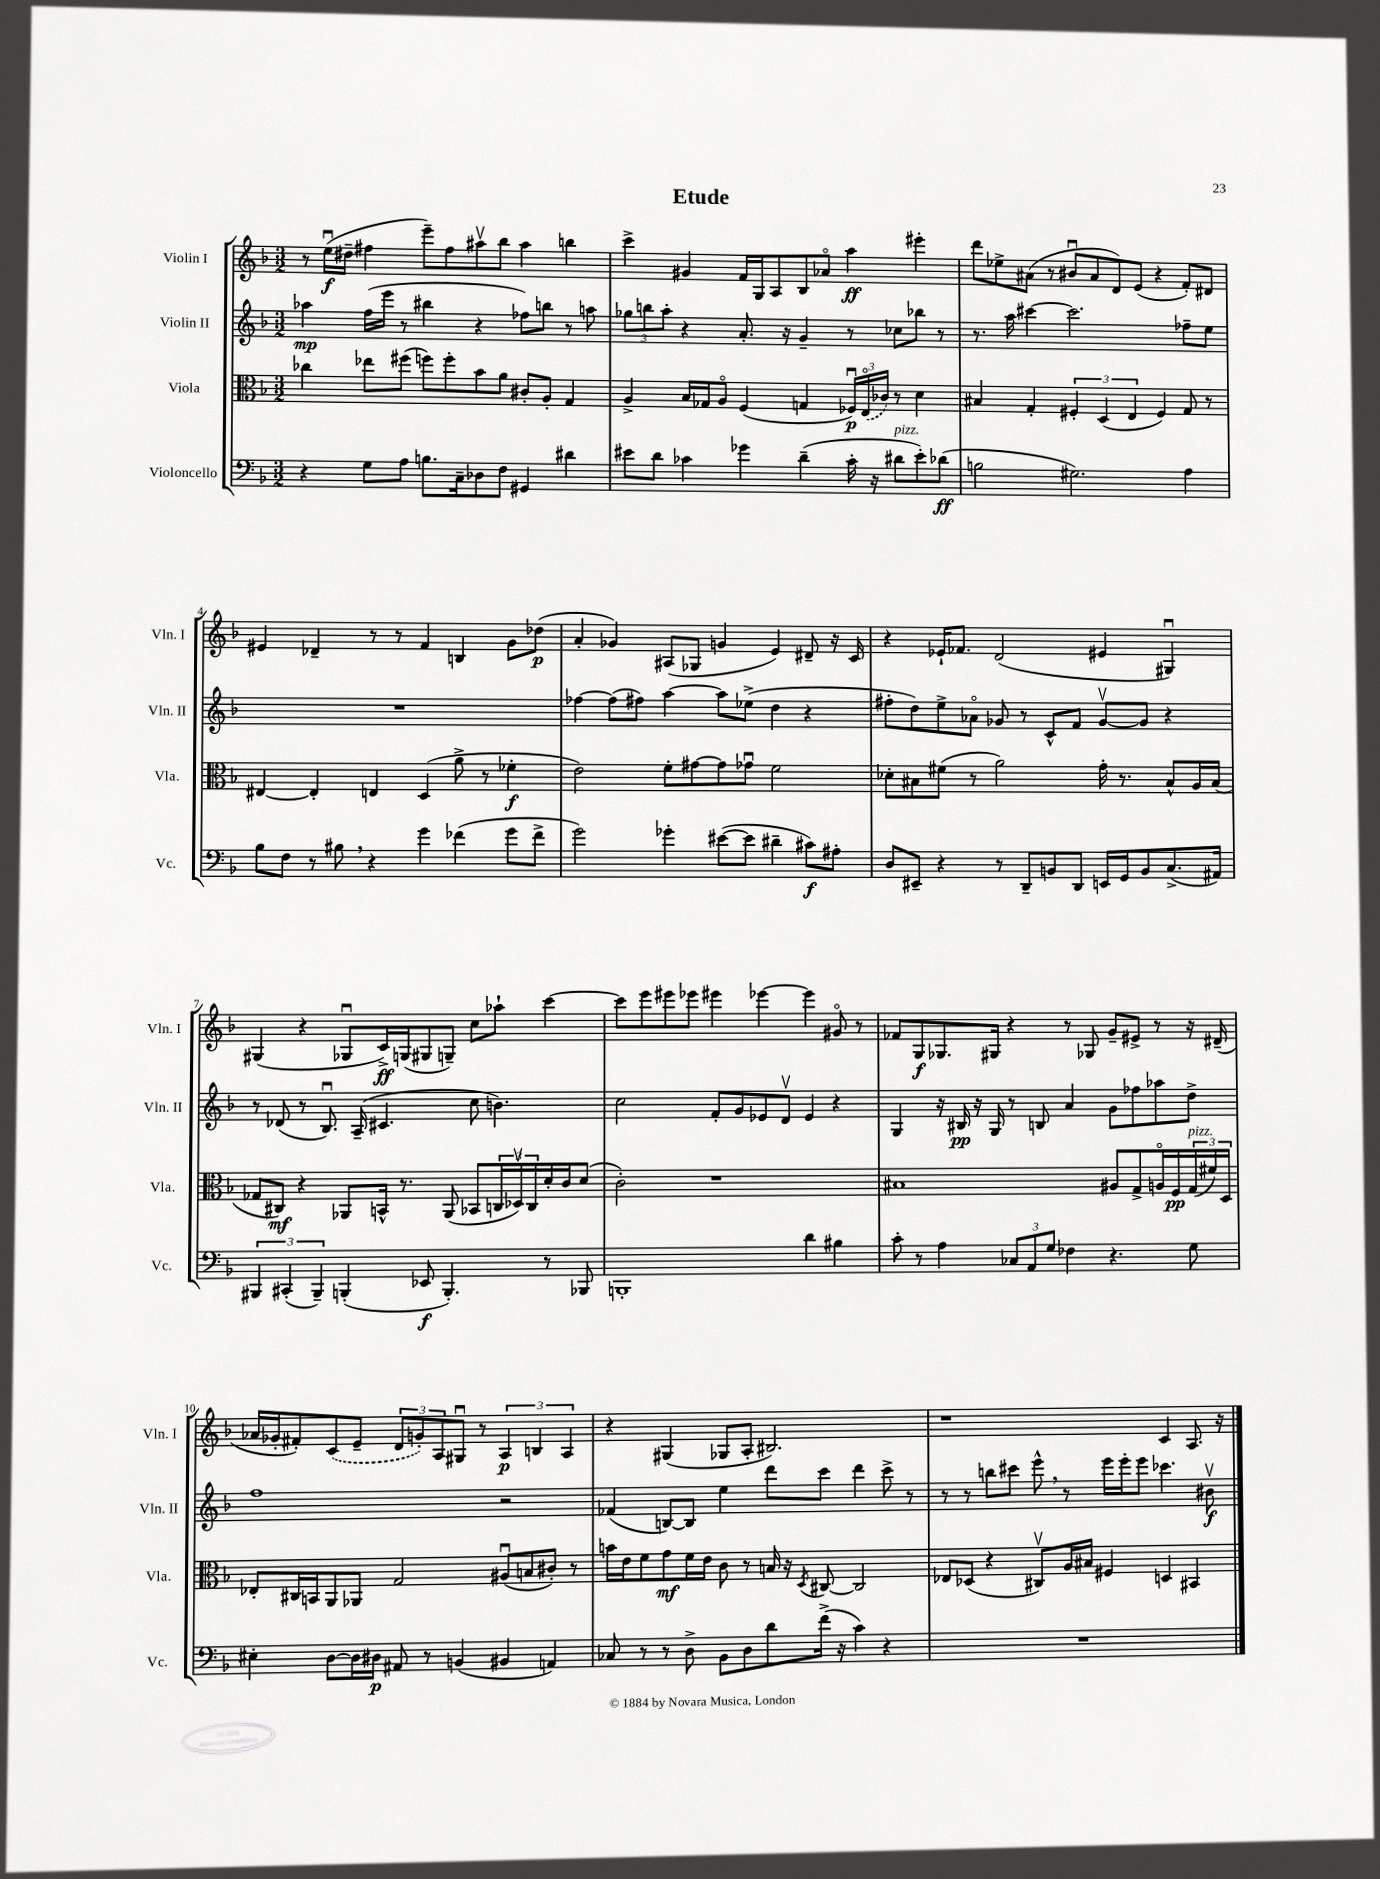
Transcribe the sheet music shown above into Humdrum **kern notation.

**kern	**dynam	**kern	**dynam	**kern	**dynam	**kern	**dynam
*part4	*part4	*part3	*part3	*part2	*part2	*part1	*part1
*staff4	*staff4	*staff3	*staff3	*staff2	*staff2	*staff1	*staff1
*I"Violoncello	*	*I"Viola	*	*I"Violin II	*	*I"Violin I	*
*I'Vc.	*	*I'Vla.	*	*I'Vln. II	*	*I'Vln. I	*
*clefF4	*	*clefC3	*	*clefG2	*	*clefG2	*
*k[b-]	*	*k[b-]	*	*k[b-]	*	*k[b-]	*
*M3/2	*	*M3/2	*	*M3/2	*	*M3/2	*
=1	=1	=1	=1	=1	=1	=1	=1
4r	.	4cc-X\	.	4aa-X\	mp	8r	.
.	.	.	.	.	.	(16eeu\LL	f
.	.	.	.	.	.	16dd#X~\JJ	.
8G\L	.	8ee-X\L	.	(16ff\LL	.	4ff#X\	.
.	.	.	.	16eee\JJ	.	.	.
8A\J	.	(8ff#X\J	.	8r	.	.	.
8.Bn\L	.	8ffn\L)	.	4bb#X\	.	8eee~\L)	.
.	.	8ff'\	.	.	.	8ff#\	.
16C~\k	.	.	.	.	.	.	.
8D-X\	.	8b-\	.	4r	.	8aa#Xv\	.
8F\J	.	8a\J	.	.	.	8bb-\J	.
4GG#X/	.	8c#X'/L	.	8ff-X\L)	.	4aa#\	.
.	.	8A'/J	.	8bbn\J	.	.	.
4d#X\	.	4G/	.	8r	.	4bbn\	.
.	.	.	.	8aan\	.	.	.
=2	=2	=2	=2	=2	=2	=2	=2
8e#X\L	.	4A^/	.	12gg-X\L	.	4ccc^\	.
.	.	.	.	12bbn\	.	.	.
8d\J	.	.	.	.	.	.	.
.	.	.	.	12aa'\J	.	.	.
4c-X\	.	16B-/LL	.	4r	.	4g#X/	.
.	.	16G-X/J	.	.	.	.	.
.	.	8A/J	.	.	.	.	.
4g-X\	.	(4F/	.	8.a'/	.	16f/LL	.
.	.	.	.	.	.	16G/J	.
.	.	.	.	.	.	8A/	.
.	.	.	.	16r	.	.	.
(4d~\	.	4Gn/	.	4g~/	.	8B-/	.
.	.	.	.	.	.	8a-X/J	.
16c-'\	.	24F-Xu/LL)	p	8r	.	4aa\	ff
.	.	(24E/	.	.	.	.	.
16r	.	.	.	.	.	.	.
.	.	24c-X/JJ)	.	.	.	.	.
!LO:TX:a:i:t=pizz.	!	!	!	!	!	!	!
8d#X\L	.	8r	.	8cc-X\L	.	.	.
8e#'\)	.	4d\	.	8bb-X\J	.	4eee#X'\	.
(8d-X\J	ff	.	.	8r	.	.	.
=3	=3	=3	=3	=3	=3	=3	=3
2Bn\	.	4B#X/	.	8.r	.	8ddd\L	.
.	.	.	.	.	.	8ee-X^\	.
.	.	.	.	16aa\	.	.	.
.	.	4G'/	.	[4ccc#X\	.	(8a#X\J	.
.	.	.	.	.	.	8r	.
2.G#X\)	.	6F#X'/	.	2.ccc#\]	.	8b#Xu/L	.
.	.	.	.	.	.	8a#/	.
.	.	(6D/	.	.	.	.	.
.	.	.	.	.	.	8d/)	.
.	.	6E/	.	.	.	.	.
.	.	.	.	.	.	(8e/J	.
.	.	4F#/)	.	.	.	4r	.
4A\	.	8G/	.	8ff-X~\L	.	8f'/L)	.
.	.	8r	.	8ee\J	.	8d#X/J	.
!!LO:LB:g=z
=4	=4	=4	=4	=4	=4	=4	=4
8B-\L	.	[4E#X/	.	1.r	.	4e#X/	.
8F\J	.	.	.	.	.	.	.
8r	.	4E#'/]	.	.	.	4d-X~/	.
8B#X,\	.	.	.	.	.	.	.
4r	.	4En/	.	.	.	8r	.
.	.	.	.	.	.	8r	.
4g\	.	(4D/	.	.	.	4f/	.
(4f-X\	.	8a^\	.	.	.	4Bn/	.
.	.	8r	.	.	.	.	.
8g\L	.	4f-X'\	f	.	.	8g\L	.
8f-^\J	.	.	.	.	.	(8dd-X\J	p
=5	=5	=5	=5	=5	=5	=5	=5
2g\)	.	2e\)	.	[4ff-X\	.	4a'/	.
.	.	.	.	(8ff-\L]	.	4g-X/)	.
.	.	.	.	8ff#X\J)	.	.	.
4g-X'\	.	8f'\L	.	[4aa\	.	(8A#X/L	.
.	.	[8g#X\	.	.	.	8G-X/J	.
([8e#X\L	.	8g#\]	.	8aa\L]	.	4gn/	.
8e#\J]	.	8g-Xu\J	.	(8ee-X^\J	.	.	.
4d#X~\	.	2f\	.	4dd\	.	4e/)	.
8c#X\L)	f	.	.	4r	.	8d#X~/	.
8A#X'\J	.	.	.	.	.	16r	.
.	.	.	.	.	.	16c/	.
=6	=6	=6	=6	=6	=6	=6	=6
8D/L	.	8d-X'\L	.	8ff#X'\L	.	4r	.
8EE#X~/J	.	8B#X\	.	8dd\)	.	.	.
4r	.	(8f#X\J	.	8ee^\	.	16e-X`/KL	.
.	.	.	.	.	.	8.f-X/J	.
.	.	8r	.	8a-X\J	.	.	.
8r	.	2a\)	.	8g-X/	.	(2d/	.
8DD~/L	.	.	.	8r	.	.	.
8BBn/	.	.	.	8c^^/L	.	.	.
8DD/J	.	.	.	8f/J	.	.	.
16EEn/LL	.	16g'\	.	[8g-v/L	.	4e#X/	.
16GG/J	.	8.r	.	.	.	.	.
8BB/	.	.	.	8g-/J]	.	.	.
(8.C^/	.	8B#^^/L	.	4r	.	4G#Xu/)	.
.	.	16A/L	.	.	.	.	.
16AA#X/Jk)	.	(16B#/JJ	.	.	.	.	.
!!LO:LB:g=z
=7	=7	=7	=7	=7	=7	=7	=7
6BBB#X/	.	8G-X/L	.	8r	.	(4G#X/	.
.	.	8C#X/J)	mf	(8d-X/	.	.	.
(6CC#X'/	.	.	.	.	.	.	.
.	.	4r	.	8r	.	4r	.
6BBB#~/)	.	.	.	.	.	.	.
.	.	.	.	8.B-u/)	.	.	.
(4BBBn'/	.	8AA-X/L	.	.	.	8G-Xu/L	.
.	.	.	.	(16A~/	.	.	.
.	.	16BBn^^/Jk	.	4.c#X/	.	16c^/L)	ff
.	.	8.r	.	.	.	(16Gn/J	.
8EE-X/	f	.	.	.	.	8G#X/	.
4.BBB'/)	.	(8AA-/	.	.	.	8Gn~/J)	.
.	.	8BB-X/L	.	8cc\	.	8cc\L	.
.	.	24Cn/L	.	4.bn\)	.	8aa-X`\J	.
.	.	24D-Xv/)	.	.	.	.	.
.	.	24C/	.	.	.	.	.
8r	.	16d'/	.	.	.	[4ccc\	.
.	.	16c/J	.	.	.	.	.
8BBB-X/	.	(8d/J	.	.	.	.	.
=8	=8	=8	=8	=8	=8	=8	=8
1BBBn'	.	2c'\)	.	2cc\	.	8ccc\L]	.
.	.	.	.	.	.	8eee\	.
.	.	.	.	.	.	8eee#X\	.
.	.	.	.	.	.	8eee-X\J	.
.	.	1r	.	8f'/L	.	4eee#X\	.
.	.	.	.	8g/	.	.	.
.	.	.	.	8e-X/	.	[4eee-X\	.
.	.	.	.	8dv/J	.	.	.
4d\	.	.	.	4e-/	.	4eee-\]	.
4B#X\	.	.	.	4r	.	8g#X/	.
.	.	.	.	.	.	8r	.
=9	=9	=9	=9	=9	=9	=9	=9
8c'\	.	1B#X	.	4G/	.	8f-X/L	.
8r	.	.	.	.	.	8G/	f
4A\	.	.	.	16r	.	8.G-X/	.
.	.	.	.	16B#X/	pp	.	.
.	.	.	.	16r	.	.	.
.	.	.	.	16G/	.	16G#X/Jk	.
12C-X/L	.	.	.	8r	.	4r	.
12AA/	.	.	.	.	.	.	.
.	.	.	.	8Bn/	.	.	.
12G/J	.	.	.	.	.	.	.
4F-X\	.	.	.	4a/	.	8r	.
.	.	.	.	.	.	8G-X/	.
4.r	.	8A#X/L	.	8g\L	.	8g~/L	.
.	.	8G^/	.	8ff-X\	.	8e#X^/J	.
.	.	16An/L	.	8aa-X\	.	8r	.
.	.	16F/	pp	.	.	.	.
!	!	!LO:TX:a:i:t=pizz.	!	!	!	!	!
8G\	.	(24G/	.	8dd^\J	.	16r	.
.	.	24f#X/)	.	.	.	.	.
.	.	.	.	.	.	(16d#X~/	.
.	.	24D/JJ	.	.	.	.	.
!!LO:LB:g=z
=10	=10	=10	=10	=10	=10	=10	=10
4E#X'\	.	8E-X'/L	.	1ff	.	16a-X/LL	.
.	.	.	.	.	.	16g-X'/J	.
.	.	16C#X/L	.	.	.	8f#X'/)	.
.	.	16BBn/J	.	.	.	.	.
[8D\L	.	8AA/	.	.	.	(8c/	.
16D\L]	.	8AA-X/J	.	.	.	8e~/J	.
16D#X\JJ	p	.	.	.	.	.	.
8AA#X/	.	2G/	.	.	.	12d/L	.
.	.	.	.	.	.	12gn'/)	.
8r	.	.	.	.	.	.	.
.	.	.	.	.	.	12A/	.
(4BBn/	.	.	.	.	.	8G#Xu/J	.
.	.	.	.	.	.	8r	.
4BB#X/	.	(8A#Xu/L	.	2r	.	6A/	p
.	.	8Bn/	.	.	.	.	.
.	.	.	.	.	.	6Bn/	.
4AAn/)	.	8c#X'/J)	.	.	.	.	.
.	.	.	.	.	.	6A/	.
.	.	8r	.	.	.	.	.
=11	=11	=11	=11	=11	=11	=11	=11
8C-X/	.	16bn\LL	.	(4f-X/	.	4r	.
.	.	16e\J	.	.	.	.	.
8r	.	8f\	.	.	.	.	.
8r	.	8g\	mf	[8Bn/L)	.	(4G#X/	.
8D^\	.	16f\L	.	8B/J]	.	.	.
.	.	16e\JJ	.	.	.	.	.
8BB-\L	.	8c\	.	4ee\	.	8G-X/L	.
8D\	.	8r	.	.	.	8A'/J	.
8d\	.	16Bn/	.	8ddd\L	.	2.B#X/)	.
.	.	16r	.	.	.	.	.
.	.	8qD/	.	.	.	.	.
(16f^\Jk	.	[8C#X/	.	8ccc\J	.	.	.
16r	.	.	.	.	.	.	.
4c\)	.	2C#/]	.	4ddd\	.	.	.
4r	.	.	.	8ccc^\	.	.	.
.	.	.	.	8r	.	.	.
=12	=12	=12	=12	=12	=12	=12	=12
1.r	.	8E-X/L	.	8r	.	1r	.
.	.	(8D-X/J	.	8r	.	.	.
.	.	4r	.	8bbn\L	.	.	.
.	.	.	.	8ccc#X\J	.	.	.
.	.	8C#Xv/L)	.	8eee^^,\	.	.	.
.	.	16A/L	.	8r	.	.	.
.	.	16B#X/JJ	.	.	.	.	.
.	.	4F#X/	.	16eee\LL	.	.	.
.	.	.	.	16eee'\J	.	.	.
.	.	.	.	8eee\J	.	.	.
.	.	4Dn/	.	4.ccc-X\	.	4c/	.
.	.	4BB#X/	.	.	.	8.A/	.
.	.	.	.	8b#Xv\	f	.	.
.	.	.	.	.	.	16r	.
==	==	==	==	==	==	==	==
*-	*-	*-	*-	*-	*-	*-	*-
